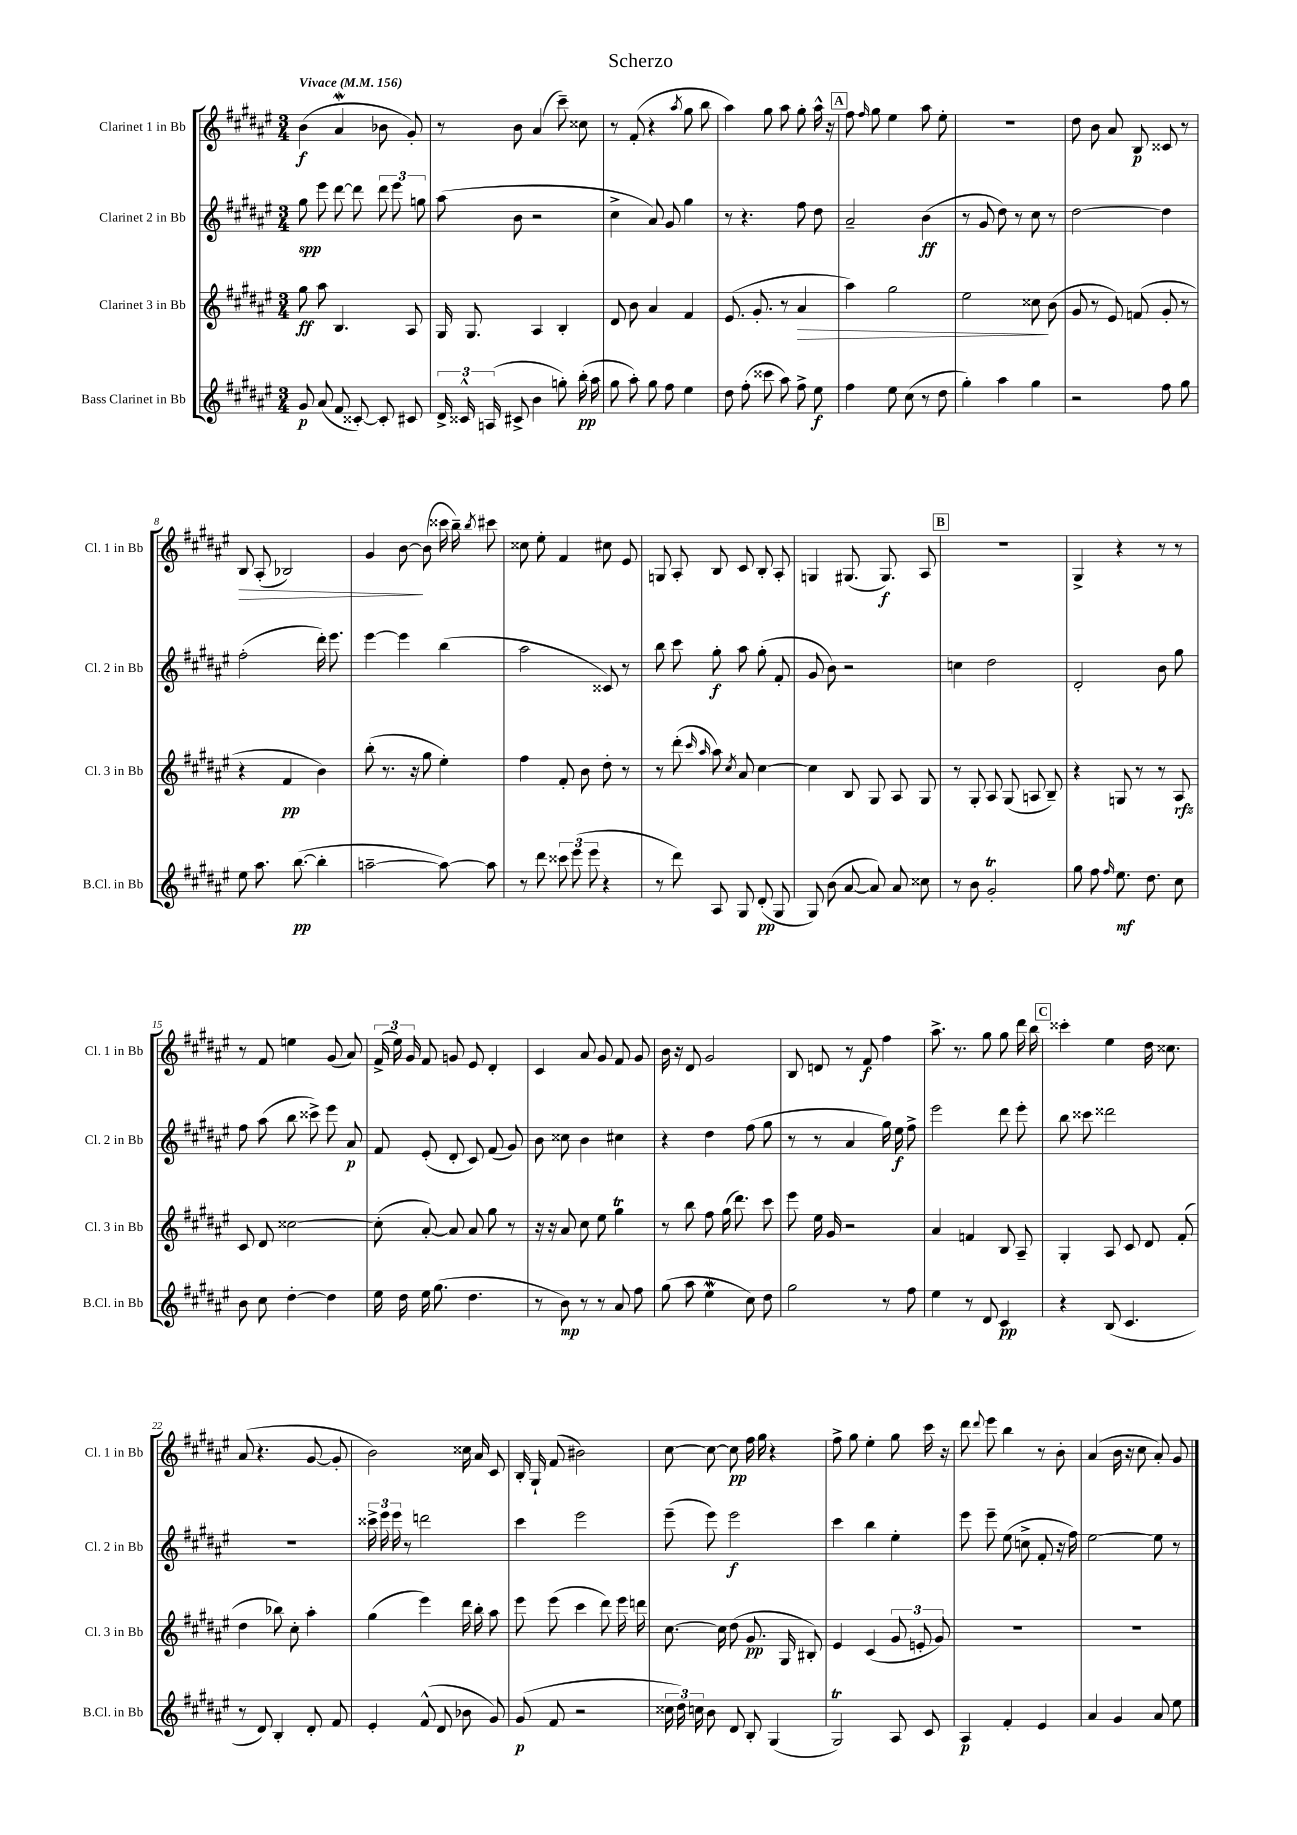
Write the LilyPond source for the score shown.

\header { title = "Scherzo" }
<<
\new StaffGroup <<
\new Staff = "s0" \with { instrumentName = "Clarinet 1 in Bb" shortInstrumentName = "Cl. 1 in Bb" } {
    \clef treble \key fis \major \numericTimeSignature \time 3/4 \tempo "Vivace" 4 = 156
    \autoBeamOff b'4\f( ais'4\mordent bes'8 gis'8-.) |
    r8 b'8 ais'4( cis'''8--) cisis''8 |
    r8 fis'8-.( r4 \acciaccatura { ais''8 } gis''8 b''8 |
    ais''4) gis''8 ais''8 gis''8-. ais''16-^ r16 |
    \mark \markup { \box "A" } fis''8 \grace { fis''16 } gis''8 eis''4 ais''8 eis''8-. |
    R2. |
    dis''8 b'8 ais'8 b8\p cisis'8 r8 |
    b8\> ais8-.( bes2) |
    gis'4 b'8~\! b'8( cisis'''16 b''16--) \acciaccatura { b''8 } cis'''8 |
    cisis''8 eis''8-. fis'4 cis''8 eis'8 |
    g8 ais8-. b8 cis'8 b8-. ais8-. |
    g4 gis8.( gis8.\f) ais8 |
    \mark \markup { \box "B" } R2. |
    gis4-> r4 r8 r8 |
    r8 fis'8 e''4 gis'8( ais'8) |
    \tuplet 3/2 { fis'16->( eis''16) gis'16 } fis'8 g'8 eis'8 dis'4-. |
    cis'4 ais'8 gis'8 fis'8 gis'8 |
    b'16 r16 dis'8 gis'2 |
    b8 d'8 r8 fis'8\f fis''4 |
    ais''8.-> r8. gis''8 gis''8 dis'''16 b''16 |
    \mark \markup { \box "C" } cisis'''4-. eis''4 dis''16 cisis''8. |
    ais'8( r4. gis'8~ gis'8-. |
    b'2) cisis''16 ais'16 cis'8 |
    b16-. gis16-! fis'8( bis'2) |
    cis''8~ cis''8~ cis''8\pp fis''16 gis''16 r4 |
    fis''8-> gis''8 eis''4-. gis''8 cis'''16 r16 |
    dis'''8 \appoggiatura { dis'''8 } eis'''8 b''4 r8 b'8-. |
    ais'4( b'16 r16 cis''8 ais'8-.) gis'8 \bar "|." |
}
\new Staff = "s1" \with { instrumentName = "Clarinet 2 in Bb" shortInstrumentName = "Cl. 2 in Bb" } {
    \clef treble \key fis \major \numericTimeSignature \time 3/4
    \autoBeamOff gis''8\spp eis'''8 dis'''8~ dis'''8 \tuplet 3/2 { dis'''8 eis'''8 g''8 } |
    ais''8( b'8 r2 |
    cis''4-> ais'8) gis'8 gis''4 |
    r8 r4. fis''8 dis''8 |
    \mark \markup { \box "A" } ais'2-- b'4\ff( |
    r8 gis'8 dis''8) r8 cis''8 r8 |
    dis''2~ dis''4 |
    fis''2-.( dis'''16-.) eis'''8. |
    eis'''4~ eis'''4 b''4( |
    ais''2 cisis'8) r8 |
    b''8 cis'''8 gis''8-.\f ais''8 gis''8-.( fis'8-. |
    gis'8 b'8) r2 |
    \mark \markup { \box "B" } c''4 dis''2 |
    dis'2-. b'8 gis''8 |
    fis''8 ais''8( b''8 cisis'''8->) eis'''8 ais'8\p |
    fis'8 eis'8-.( dis'8-. cis'8) fis'8( gis'8) |
    b'8 cisis''8 b'4 cis''4 |
    r4 dis''4 fis''8( gis''8 |
    r8 r8 ais'4 gis''16) eis''16\f fis''8-> |
    eis'''2 dis'''8 eis'''8-. |
    \mark \markup { \box "C" } b''8 cisis'''8 disis'''2 |
    R2. |
    \tuplet 3/2 { cisis'''16-> eis'''16 eis'''16 } r8 d'''2 |
    cis'''4 eis'''2 |
    eis'''8--( eis'''8) eis'''2\f |
    cis'''4 b''4 eis''4-. |
    eis'''8 eis'''8-- eis''8( c''8-> fis'8-. r16 fis''16) |
    eis''2~ eis''8 r8 \bar "|." |
}
\new Staff = "s2" \with { instrumentName = "Clarinet 3 in Bb" shortInstrumentName = "Cl. 3 in Bb" } {
    \clef treble \key fis \major \numericTimeSignature \time 3/4
    \autoBeamOff gis''8\ff ais''8 b4. ais8 |
    gis16 gis8. ais4 b4-. |
    dis'8 b'8 ais'4 fis'4 |
    eis'8.( gis'8.-. r8 ais'4\> |
    \mark \markup { \box "A" } ais''4) gis''2 |
    eis''2 cisis''8\! b'8( |
    gis'8 r8 eis'8) f'8( gis'8-. r8 |
    r4 fis'4\pp b'4) |
    b''8-.( r8. r16 gis''8 eis''4-.) |
    fis''4 fis'8-. b'8 dis''8-. r8 |
    r8 dis'''8-.( \grace { cis'''16 ais''16 } ais''8) \acciaccatura { cis''8 } ais'8 cis''4~ |
    cis''4 b8 gis8 ais8 gis8 |
    \mark \markup { \box "B" } r8 gis8-. ais8 gis8( a8 b8--) |
    r4 g8 r8 r8 ais8\rfz |
    cis'8 dis'8 cisis''2~ |
    cisis''8-.( ais'8~-.) ais'8 ais'8 gis''8 r8 |
    r16 r16 ais'8 cis''8 eis''8 gis''4\trill |
    r8 b''8 fis''8 gis''16( dis'''8.) cis'''8 |
    eis'''8 eis''16 gis'16 r2 |
    ais'4 f'4 b8 ais8-- |
    \mark \markup { \box "C" } gis4-. ais8 cis'8 dis'8 fis'8-.( |
    dis''4 bes''8) cis''8-. ais''4-. |
    gis''4( eis'''4) dis'''16 b''16-. ais''8 |
    eis'''8 eis'''8( cis'''4 dis'''8) eis'''16 d'''16 |
    cis''8.~ cis''16 dis''8( gis'8.\pp gis16 bis8-.) |
    eis'4 cis'4( \tuplet 3/2 { gis'8 e'8-. gis'8) } |
    R2. |
    R2. \bar "|." |
}
\new Staff = "s3" \with { instrumentName = "Bass Clarinet in Bb" shortInstrumentName = "B.Cl. in Bb" } {
    \clef treble \key fis \major \numericTimeSignature \time 3/4
    \autoBeamOff gis'8\p ais'8( fis'8 cisis'8~-.) cisis'8-. cis'8 |
    \tuplet 3/2 { dis'16-> cisis'16-^ a16( } cis'8-> b'4 g''8-.) b''16-.\pp( ais''16 |
    gis''8 ais''8-.) gis''8 fis''8 eis''4 |
    dis''8 fis''8-.( cisis'''8 ais''8) fis''8-> eis''8\f |
    \mark \markup { \box "A" } fis''4 eis''8 cis''8( r8 dis''8 |
    gis''4-.) ais''4 gis''4 |
    r2 fis''8 gis''8 |
    eis''8 ais''8. b''8.~\pp( b''4-. |
    a''2~-- a''8~) a''8 |
    r8 dis'''8 \tuplet 3/2 { cisis'''8 eis'''8( eis'''8 } r4 |
    r8 dis'''8) ais8 gis8 dis'8-.\pp( gis8 |
    gis8) b'8( ais'8~ ais'8) ais'8 cisis''8 |
    \mark \markup { \box "B" } r8 b'8 gis'2-.\trill |
    gis''8 fis''8 \grace { fis''16 } eis''8.\mf dis''8. cis''8 |
    b'8 cis''8 dis''4~-. dis''4 |
    eis''16 dis''16 eis''16 gis''8.( dis''4. |
    r8 b'8\mp) r8 r8 ais'8 fis''8 |
    gis''8( ais''8 eis''4\mordent cis''8) dis''8 |
    gis''2 r8 fis''8 |
    eis''4 r8 dis'8 cis'4\pp |
    \mark \markup { \box "C" } r4 b8( cis'4. |
    r8 dis'8) b4-. dis'8-. fis'8 |
    eis'4-. fis'8-^( dis'8 bes'8 gis'8) |
    gis'8\p( fis'8 r2 |
    \tuplet 3/2 { cisis''16 dis''16) c''16 } b'8 dis'8 b8-. gis4( |
    gis2\trill) ais8 cis'8 |
    ais4\p fis'4-. eis'4 |
    ais'4 gis'4 ais'8 eis''8 \bar "|." |
}
>>
>>
